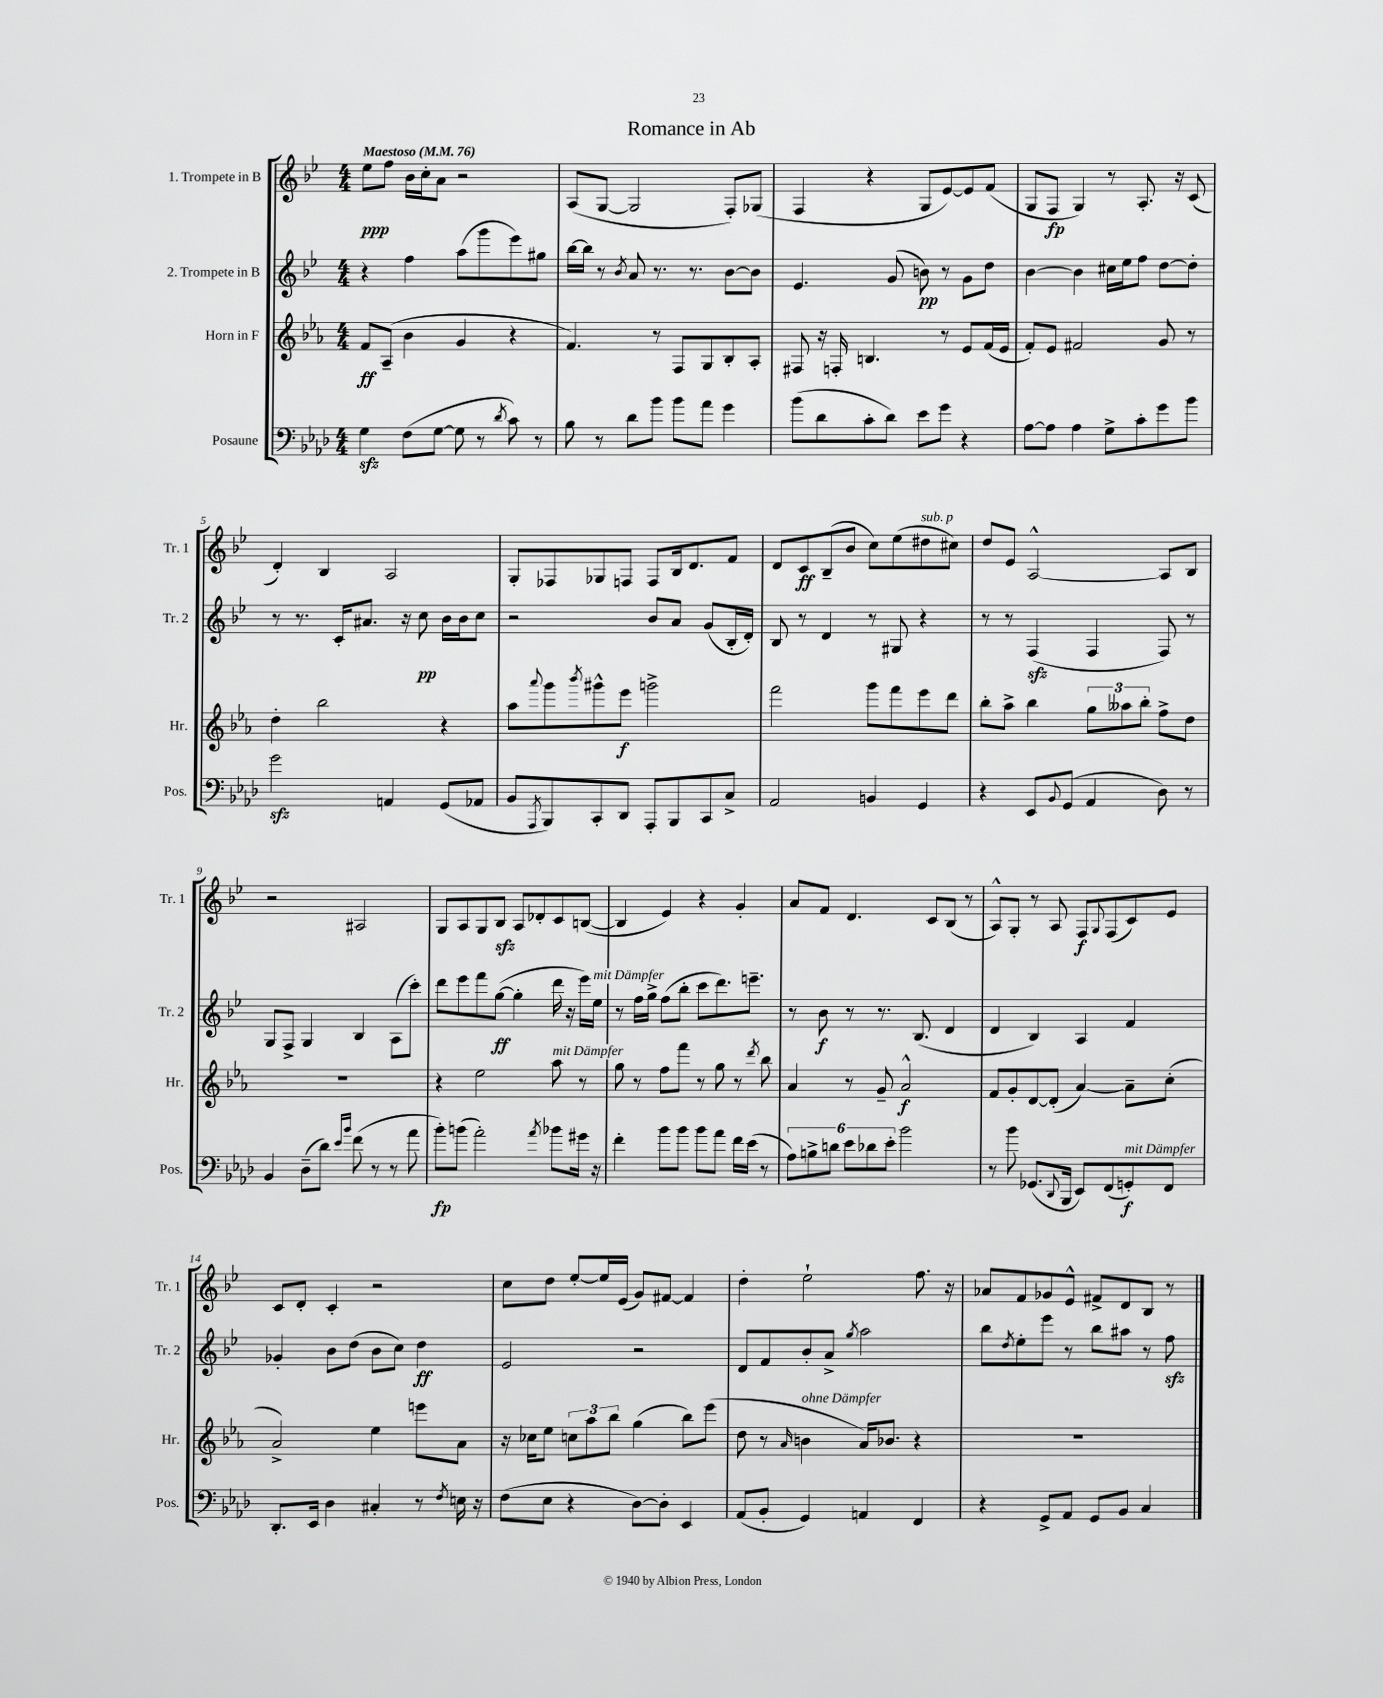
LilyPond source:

\header { title = "Romance in Ab" }
<<
\new StaffGroup <<
\new Staff = "s0" \with { instrumentName = "1. Trompete in B" shortInstrumentName = "Tr. 1" } {
    \clef treble \key bes \major \numericTimeSignature \time 4/4 \tempo "Maestoso" 4 = 76
    ees''8\ppp f''8 bes'16 c''16-. a'8 r2 |
    a8( g8~ g2 f8-.) ges8( |
    f4 r4 g8 ees'8~) ees'8 f'8( |
    g8 f8\fp g4) r8 a8.-. r16 c'8( |
    d'4-.) bes4 a2 |
    g8-. fes8 ges8 f8 f8 bes16 d'8. f'8 |
    d'8 c'8\ff bes8--( bes'8 c''8) ees''8( dis''8^\markup { \italic "sub. p" } cis''8) |
    d''8 ees'8 a2~-^ a8 bes8 |
    r2 ais2 |
    g8 a8 g8 bes8\sfz a8 des'8-. c'8 b8~( |
    b4 ees'4) r4 g'4-. |
    a'8 f'8 d'4. c'8 bes8( r8 |
    a8-^) g8-. r8 a8 f8\f \appoggiatura { g8 } f8( c'8) ees'8 |
    c'8 d'8-. c'4-. r2 |
    c''8 d''8 ees''8~-. ees''16 ees'16( g'8) fis'8~ fis'4 |
    d''4-. ees''2-! f''8. r16 |
    aes'8 f'8 ges'8 ees'8-^ fis'8-> d'8 bes8 r8 \bar "|." |
}
\new Staff = "s1" \with { instrumentName = "2. Trompete in B" shortInstrumentName = "Tr. 2" } {
    \clef treble \key bes \major \numericTimeSignature \time 4/4
    r4 f''4 a''8( g'''8 ees'''8) gis''8 |
    bes''16~ bes''16 r8 \acciaccatura { bes'8 } a'8 r8. r8. bes'8~ bes'8 |
    ees'4. g'8( b'8\pp) r8 g'8 d''8 |
    bes'4~ bes'4 cis''16 ees''16 f''8 d''8~ d''8-. |
    r8 r8. c'16-. ais'8. r16 c''8\pp bes'16 bes'16 c''8 |
    r2 bes'8 a'8 g'8( bes16-. d'16-.) |
    bes8 r8 d'4 r8 gis8 r4 |
    r8 r8 f4\sfz( f4 f8) r8 |
    g8 f8-> g4 bes4 a8( c'''8-.) |
    d'''8 ees'''8 f'''8 g''8~\ff( g''4-. d'''16 r16 ees'''16) ees''16^\markup { \italic "mit Dämpfer" } |
    r8 f''16 g''16-> f''8( bes''8-. c'''8 d'''8.) e'''8.-- |
    r8 bes'8\f r8 r8. bes8.( d'4 |
    d'4 bes4) a4 f'4 |
    ges'4-. bes'8 d''8( bes'8 c''8) d''4\ff |
    ees'2 r2 |
    d'8 f'8 bes'8-. a'8-> \acciaccatura { g''8 } a''2 |
    bes''8 \acciaccatura { d''8 } ees''8-. ees'''8 r8 bes''8 ais''8 r8 f''8\sfz \bar "|." |
}
\new Staff = "s2" \with { instrumentName = "Horn in F" shortInstrumentName = "Hr." } {
    \clef treble \key ees \major \numericTimeSignature \time 4/4
    f'8\ff aes8--( bes'4 g'4 r4 |
    f'4.) r8 f8 g8 bes8-. aes8-. |
    fis8 r16 f16-. b4. r8 ees'8 f'16( ees'16 |
    f'8-.) ees'8 fis'2 g'8 r8 |
    d''4-. bes''2 r4 |
    aes''8 \appoggiatura { aes'''8 } g'''8 \acciaccatura { bes'''8 } gis'''8-^ ees'''8\f g'''2-> |
    f'''2 g'''8 f'''8 ees'''8 d'''8 |
    bes''8-. aes''8-> bes''4 \tuplet 3/2 { g''8 aeses''8 bes''8-. } f''8-> d''8 |
    R1 |
    r4 ees''2 aes''8^\markup { \italic "mit Dämpfer" } r8 |
    g''8 r8 f''8 f'''8 r8 g''8 r8 \acciaccatura { d'''8 } bes''8 |
    aes'4 r8 g'8-- aes'2-^\f |
    f'8 g'8-. d'8~ d'8-.( aes'4~) aes'8-- c''8-.( |
    aes'2->) ees''4 e'''8 aes'8 |
    r16 ces''16 ees''8 \tuplet 3/2 { c''8 aes''8 bes''8 } g''4( bes''8) ees'''8( |
    d''8 r8 \grace { aes'16 } b'4^\markup { \italic "ohne Dämpfer" } aes'16) bes'8. r4 |
    R1 \bar "|." |
}
\new Staff = "s3" \with { instrumentName = "Posaune" shortInstrumentName = "Pos." } {
    \clef bass \key aes \major \numericTimeSignature \time 4/4
    g4\sfz f8( g8~ g8 r8 \acciaccatura { des'8 } c'8) r8 |
    bes8 r8 des'8 bes'8 bes'8 aes'8 g'4 |
    bes'8( des'8 c'8-. des'8) ees'8 g'8 r4 |
    aes8~ aes8 aes4 g8-> c'8-. g'8 bes'8 |
    g'2\sfz a,4 g,8( aes,8 |
    bes,8 \acciaccatura { aes,,8 } bes,,8) c,8-. des,8 aes,,8-. bes,,8 c,8 c8-> |
    aes,2 b,4 g,4 |
    r4 ees,8 \appoggiatura { bes,8 } g,8( aes,4 des8) r8 |
    bes,4 des8--( des'8) \grace { ees'16 bes'16 } f'8( r8 r8 aes'8 |
    bes'8-.\fp) b'8( aes'2-.) \acciaccatura { aes'8 } bes'8 gis'16 r16 |
    f'4-. bes'8 bes'8 bes'8 aes'8 f'16 ees'16( r8 |
    \tuplet 6/4 { aes8) b8-> d'8 ees'8 des'8 ees'8-. } bes'2 |
    r8 bes'8 ges,8.( \appoggiatura { des,8 } bes,,16 ees,8) f,8( g,8-.\f^\markup { \italic "mit Dämpfer" }) f,8 |
    des,8.-. ees,16 des4 cis4-. r8 \acciaccatura { f8 } e16 r16 |
    f8( ees8 r4 des8~) des8-. ees,4 |
    aes,8( bes,8-. g,4) a,4 f,4 |
    r4 g,8-> aes,8 g,8 bes,8 c4 \bar "|." |
}
>>
>>
